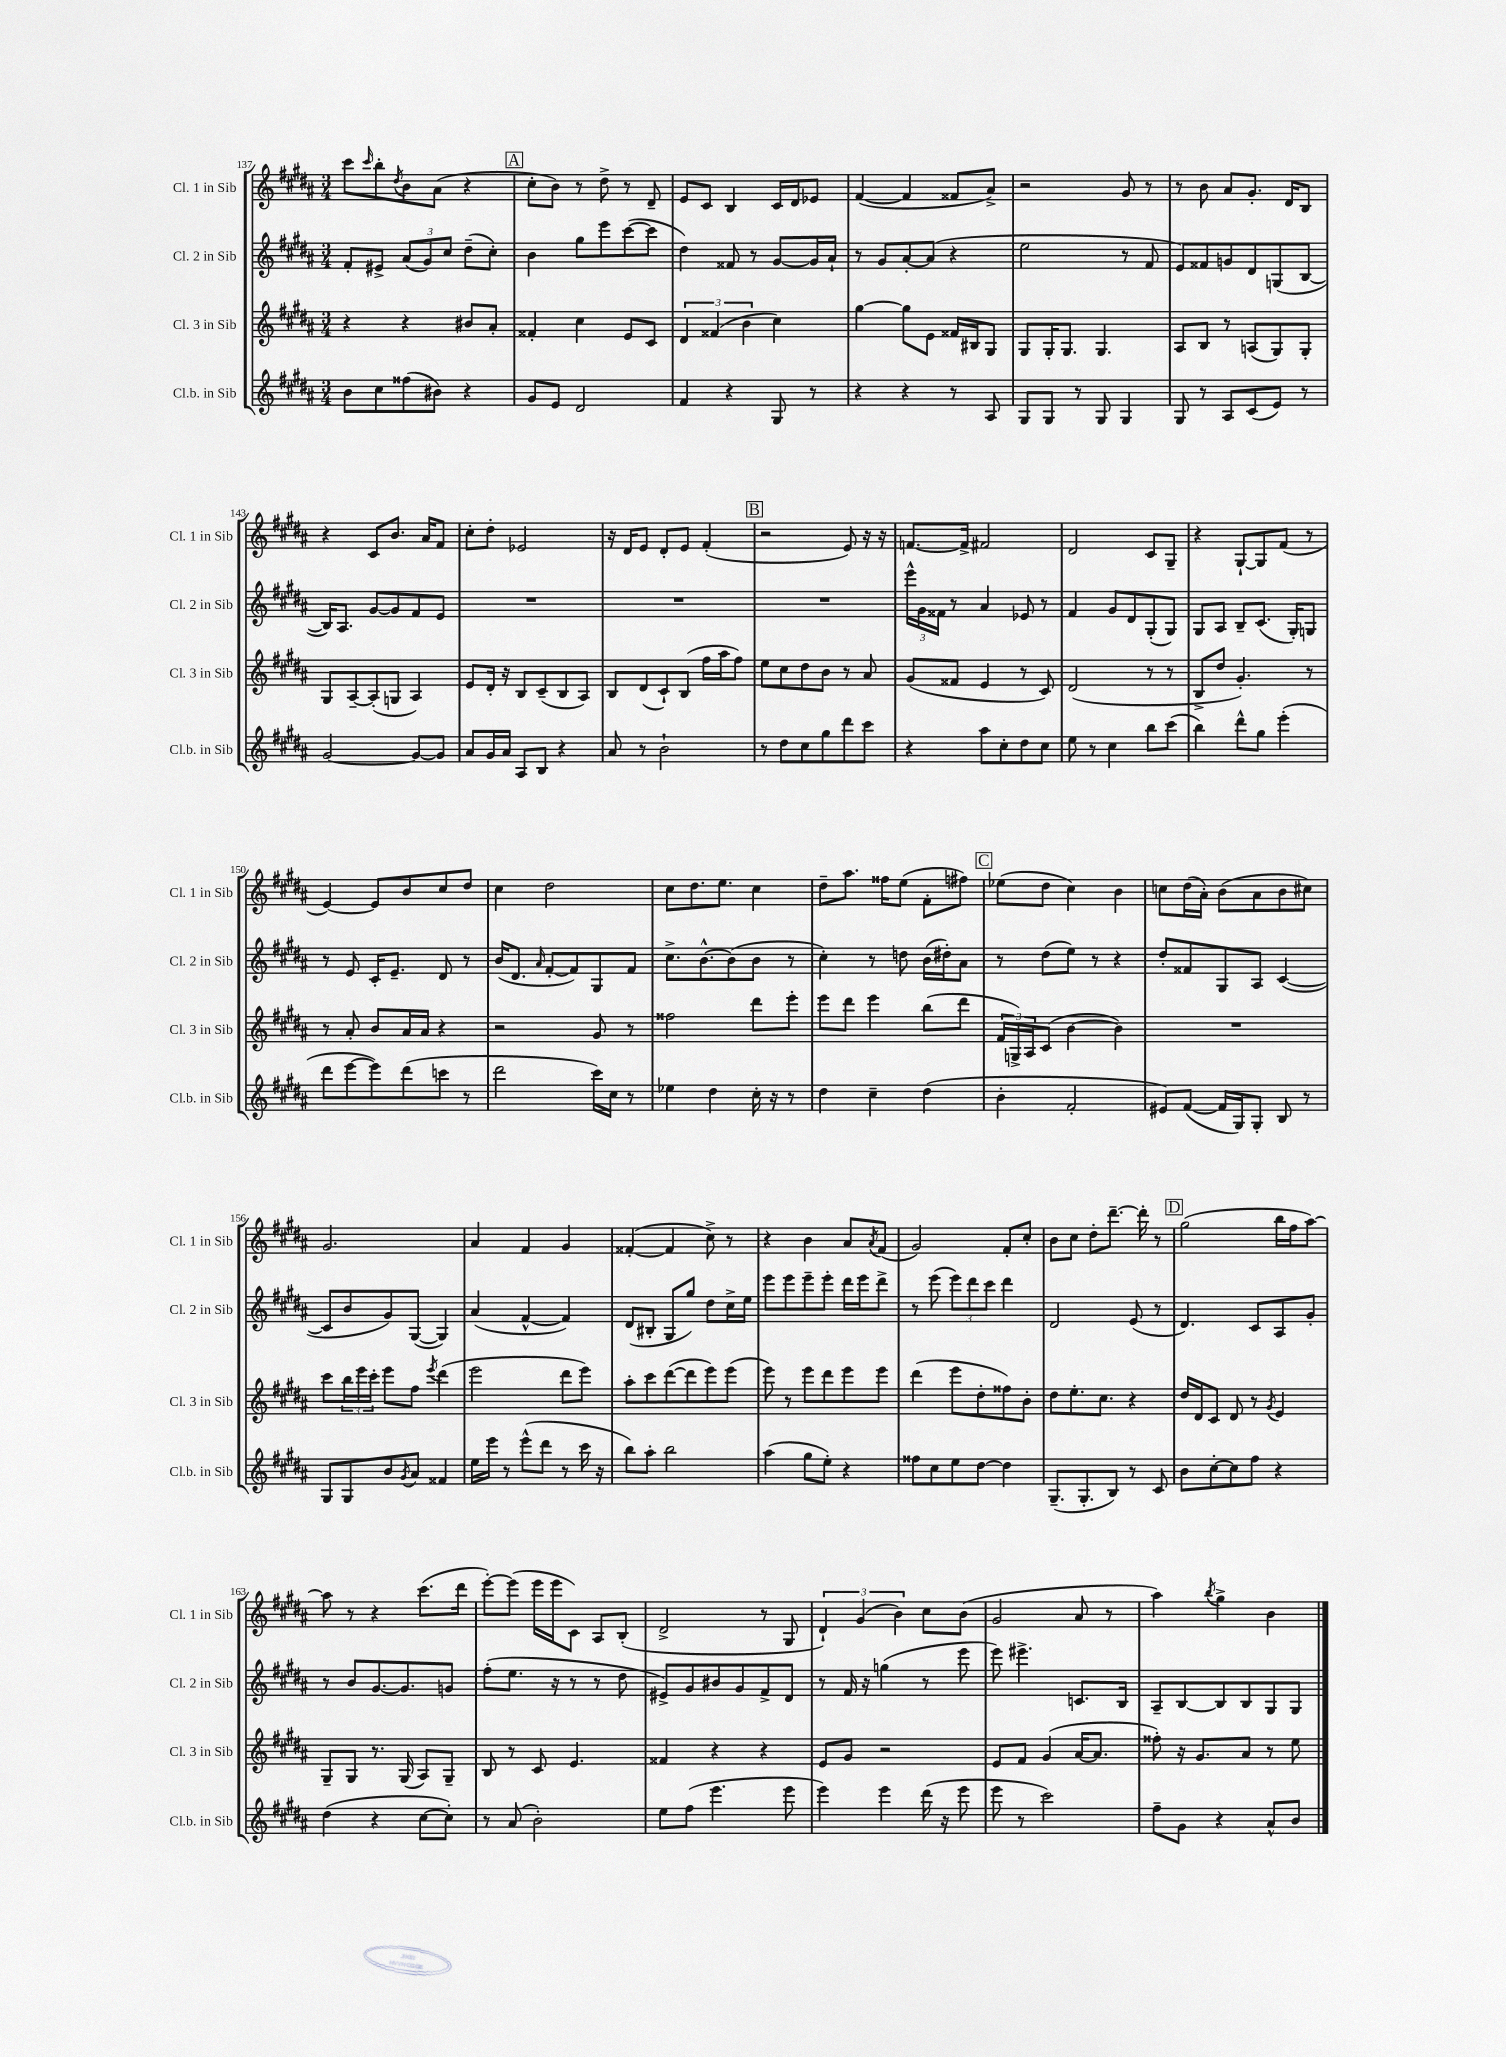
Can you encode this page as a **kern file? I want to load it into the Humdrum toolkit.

**kern	**kern	**kern	**kern
*staff4	*staff3	*staff2	*staff1
*clefG2	*clefG2	*clefG2	*clefG2
*k[f#c#g#d#a#]	*k[f#c#g#d#a#]	*k[f#c#g#d#a#]	*k[f#c#g#d#a#]
*M3/4	*M3/4	*M3/4	*M3/4
8b	4r	8f#'	8ccc#
.	.	.	16qqccc#
8cc#	.	8e#^	8bb'
.	.	.	8qdd#
(8ff##	4r	(12a#	8b
.	.	12g#)	.
8b#)	.	.	(8a#
.	.	12cc#	.
4r	8b#	(8dd#~	4r
.	8a#'	8cc#')	.
=	=	=	=
8g#	4f##'	4b	8cc#'
8e	.	.	8b)
2d#	4cc#	8gg#	8r
.	.	8eee	8dd#^
.	8e	([8ccc#	8r
.	8c#	8ccc#]	8d#~
=	=	=	=
4f#	6d#	4dd#)	8e
.	.	.	8c#
.	(6f##	.	.
4r	.	8f##	4B
.	6b	.	.
.	.	8r	.
8G#	4cc#)	[8g#	16c#
.	.	.	16d#
8r	.	16g#]	8e-
.	.	16a#`	.
=	=	=	=
4r	[4gg#	8r	([4f#
.	.	8g#	.
4r	8gg#]	[8a#'	4f#]
.	8e	(8a#]	.
8r	16f##	4r	8f##
.	16B#	.	.
8A#	8G#	.	8a#^)
=	=	=	=
8G#	8G#	2ee	2r
8G#	16G#'	.	.
.	8.G#	.	.
8r	.	.	.
8G#	4.G#	.	.
4G#	.	8r	8g#
.	.	8f#	8r
=	=	=	=
8G#	8A#	8e)	8r
8r	8B	8f##	8b
8A#	8r	8g	8a#
(8c#	(8A	8d#	8.g#'
8e)	8G#)	(8G	.
.	.	.	16d#
8r	8G#'	[8B	8B
=	=	=	=
[2g#	8G#	16B])	4r
.	.	8.A#	.
.	[8A#~	.	.
.	(8A#']	[8g#	8c#
.	8G	8g#]	8.b
8g#_	4A#)	8f#	.
.	.	.	16a#
8g#]	.	8e	8f#
=	=	=	=
8a#	8e	2.r	8cc#'
16g#	16d#'	.	8dd#'
16a#	16r	.	.
8A#	8B	.	2e-
8B	(8c#~	.	.
4r	8B	.	.
.	8A#)	.	.
=	=	=	=
8a#	8B	2.r	16r
.	.	.	16d#
8r	(8d#	.	8e
2b`	8c#`)	.	8d#'
.	(8B	.	8e
.	16ff#	.	(4f#'
.	16aa#	.	.
.	8ff#)	.	.
=	=	=	=
8r	8ee	2.r	2r
8dd#	8cc#	.	.
8cc#	8dd#	.	.
8gg#	8b	.	.
8ddd#	8r	.	8e)
8ccc#	8a#	.	16r
.	.	.	16r
=	=	=	=
4r	(8g#	24eee^^	[8.f
.	.	24g#	.
.	.	24f##	.
.	8f##	8r	.
.	.	.	16f^]
8aa#	4e	4a#	2f#
8cc#'	.	.	.
8dd#	8r	8e-	.
8cc#	8c#)	8r	.
=	=	=	=
8ee	(2d#	4f#	2d#
8r	.	.	.
4cc#	.	8g#	.
.	.	8d#	.
8bb	8r	(8G#'	8c#
(8ccc#	8r	8G#)	8G#~
=	=	=	=
4bb)	8B^	8G#	4r
.	8dd#	8A#	.
8ddd#^^	4.g#')	8B~	[8G#`
8gg#	.	(8.c#	8G#]
(4eee'	.	.	(8f#
.	.	16G#')	.
.	8r	8G	8r
=	=	=	=
8ddd#	8r	8r	[4e)
[8eee	8a#'	8e	.
8eee])	8b	16c#'	8e]
.	.	8.e~	.
(8ddd#	16a#	.	8b
.	16a#	.	.
8ccc	4r	8d#	8cc#
8r	.	8r	8dd#
=	=	=	=
2ddd#	2r	(16b	4cc#
.	.	8.d#	.
.	.	16qqa#	.
.	.	[8f#'	2dd#
.	.	8f#])	.
16ccc#)	8g#	8G#	.
16cc#	.	.	.
8r	8r	8f#	.
=	=	=	=
4ee-	2ff##	8.cc#^	8cc#
.	.	.	8.dd#
.	.	[8.b^^	.
4dd#	.	.	.
.	.	.	8.ee
.	.	(8b]	.
16cc#'	8ddd#	8b	4cc#
16r	.	.	.
8r	8eee'	8r	.
=	=	=	=
4dd#	8eee	4cc#')	8dd#~
.	8ddd#	.	8.aa#
4cc#~	4eee	8r	.
.	.	.	16ff##
.	.	8dd	(8ee
(4dd#	(8bb	(16b	8f#'
.	.	16dd#')	.
.	8ddd#	8a#	8ff#)
=	=	=	=
4b'	24f#	8r	(8ee-
.	24G^)	.	.
.	24A#	.	.
.	(8c#	(8dd#	8dd#
2f#'	[4b	8ee)	4cc#)
.	.	8r	.
.	4b])	4r	4b
=	=	=	=
8e#)	2.r	8dd#'	8cc
([8f#	.	8f##	(16dd#
.	.	.	16a#')
16f#]	.	8G#	(8b
16G#)	.	.	.
8G#'	.	8A#	8a#
8B	.	([4c#	8b
8r	.	.	8cc#)
=	=	=	=
8G#	8ccc#	8c#]	2.g#
8G#	24bb	8b	.
.	24eee	.	.
.	24ccc#'	.	.
8b	8eee	8g#)	.
8qg#	.	.	.
8a#	8ff#	([8G#	.
.	8qeee	.	.
4f##	(4ddd#	4G#])	.
=	=	=	=
16ee	2eee	(4a#	4a#
16eee	.	.	.
8r	.	.	.
(8eee^^	.	[4f#^^	4f#
8ddd#	.	.	.
8r	8ddd#	4f#])	4g#
16ccc#	8eee)	.	.
16r	.	.	.
=	=	=	=
8bb)	8aa#'	(8d#	([4f##'
8aa#'	8ccc#	8B#'	.
2bb	([8ddd#	8G#	4f##]
.	8ddd#]	8gg#)	.
.	8eee)	8dd#	8cc#^)
.	(8eee	16cc#^	8r
.	.	16ee	.
=	=	=	=
(4aa#	8eee)	8eee	4r
.	8r	8eee	.
8gg#	8eee	8eee~	4b
8ee')	8ddd#	8eee'	.
4r	8eee	16ddd#	8a#
.	.	16eee	.
.	.	.	8qa#
.	8eee	8ddd#^	(8f#
=	=	=	=
8ff##	(4ddd#	8r	2g#)
8cc#	.	(8eee	.
8ee	8eee	12eee)	.
.	.	12ddd#	.
[8dd#	8dd#'	.	.
.	.	12ccc#	.
4dd#]	8ff##)	4ddd#	8f#'
.	8b'	.	8cc#'
=	=	=	=
(8.G#~	8dd#	2d#	8b
.	8.ee'	.	8cc#
8.G#'	.	.	.
.	.	.	8dd#'
.	8.cc#	.	.
8B)	.	.	[8.ddd#~
8r	4r	(8e	.
.	.	.	16ddd#']
8c#	.	8r	8r
=	=	=	=
8b	16dd#	4.d#)	(2gg#
.	16d#	.	.
[8cc#'	8c#	.	.
8cc#]	8d#	.	.
8ff#	8r	8c#	.
.	8qg#	.	.
4r	4e	8A#	16bb
.	.	.	16ff#
.	.	8g#'	[8aa#)
=	=	=	=
(4dd#	8G#~	8r	8aa#]
.	8G#	8b	8r
4r	8.r	[8.g#	4r
.	(16G#	8.g#]	.
[8cc#	8A#)	.	(8.ccc#
8cc#'])	8G#~	8g	.
.	.	.	16ddd#
=	=	=	=
8r	8B	(8ff#'	[8eee')
(8a#	8r	8.ee	(8eee]
2b')	8c#	.	16eee
.	.	16r	16eee
.	4.e	8r	8c#)
.	.	8r	8A#
.	.	8dd#	(8B'
=	=	=	=
8ee	4f##	8e#^)	2d#^
(8ff#	.	8g#	.
4.eee	4r	8b#	.
.	.	8g#	.
.	4r	8f#^	8r
8eee	.	8d#	8G#
=	=	=	=
4eee)	8e	8r	6d#`)
.	8g#	16f#	.
.	.	.	(6g#
.	.	16r	.
4eee	2r	(4gg	.
.	.	.	6b)
(16ddd#	.	8r	8cc#
16r	.	.	.
8eee	.	8eee	(8b
=	=	=	=
8eee	8e	8eee)	2g#
8r	8f#	4.eee#^	.
2ccc#)	(4g#	.	.
.	[16a#	8.c	8a#
.	8.a#]	.	.
.	.	.	8r
.	.	16B	.
=	=	=	=
8ff#~	8ff##')	8A#~	4aa#)
8g#	16r	[8B	.
.	8.g#	.	.
.	.	.	8qbb
4r	.	8B]	4gg#^
.	8a#	8B	.
8a#^^	8r	8G#	4b
8b	8ee	8G#	.
==	==	==	==
*-	*-	*-	*-
